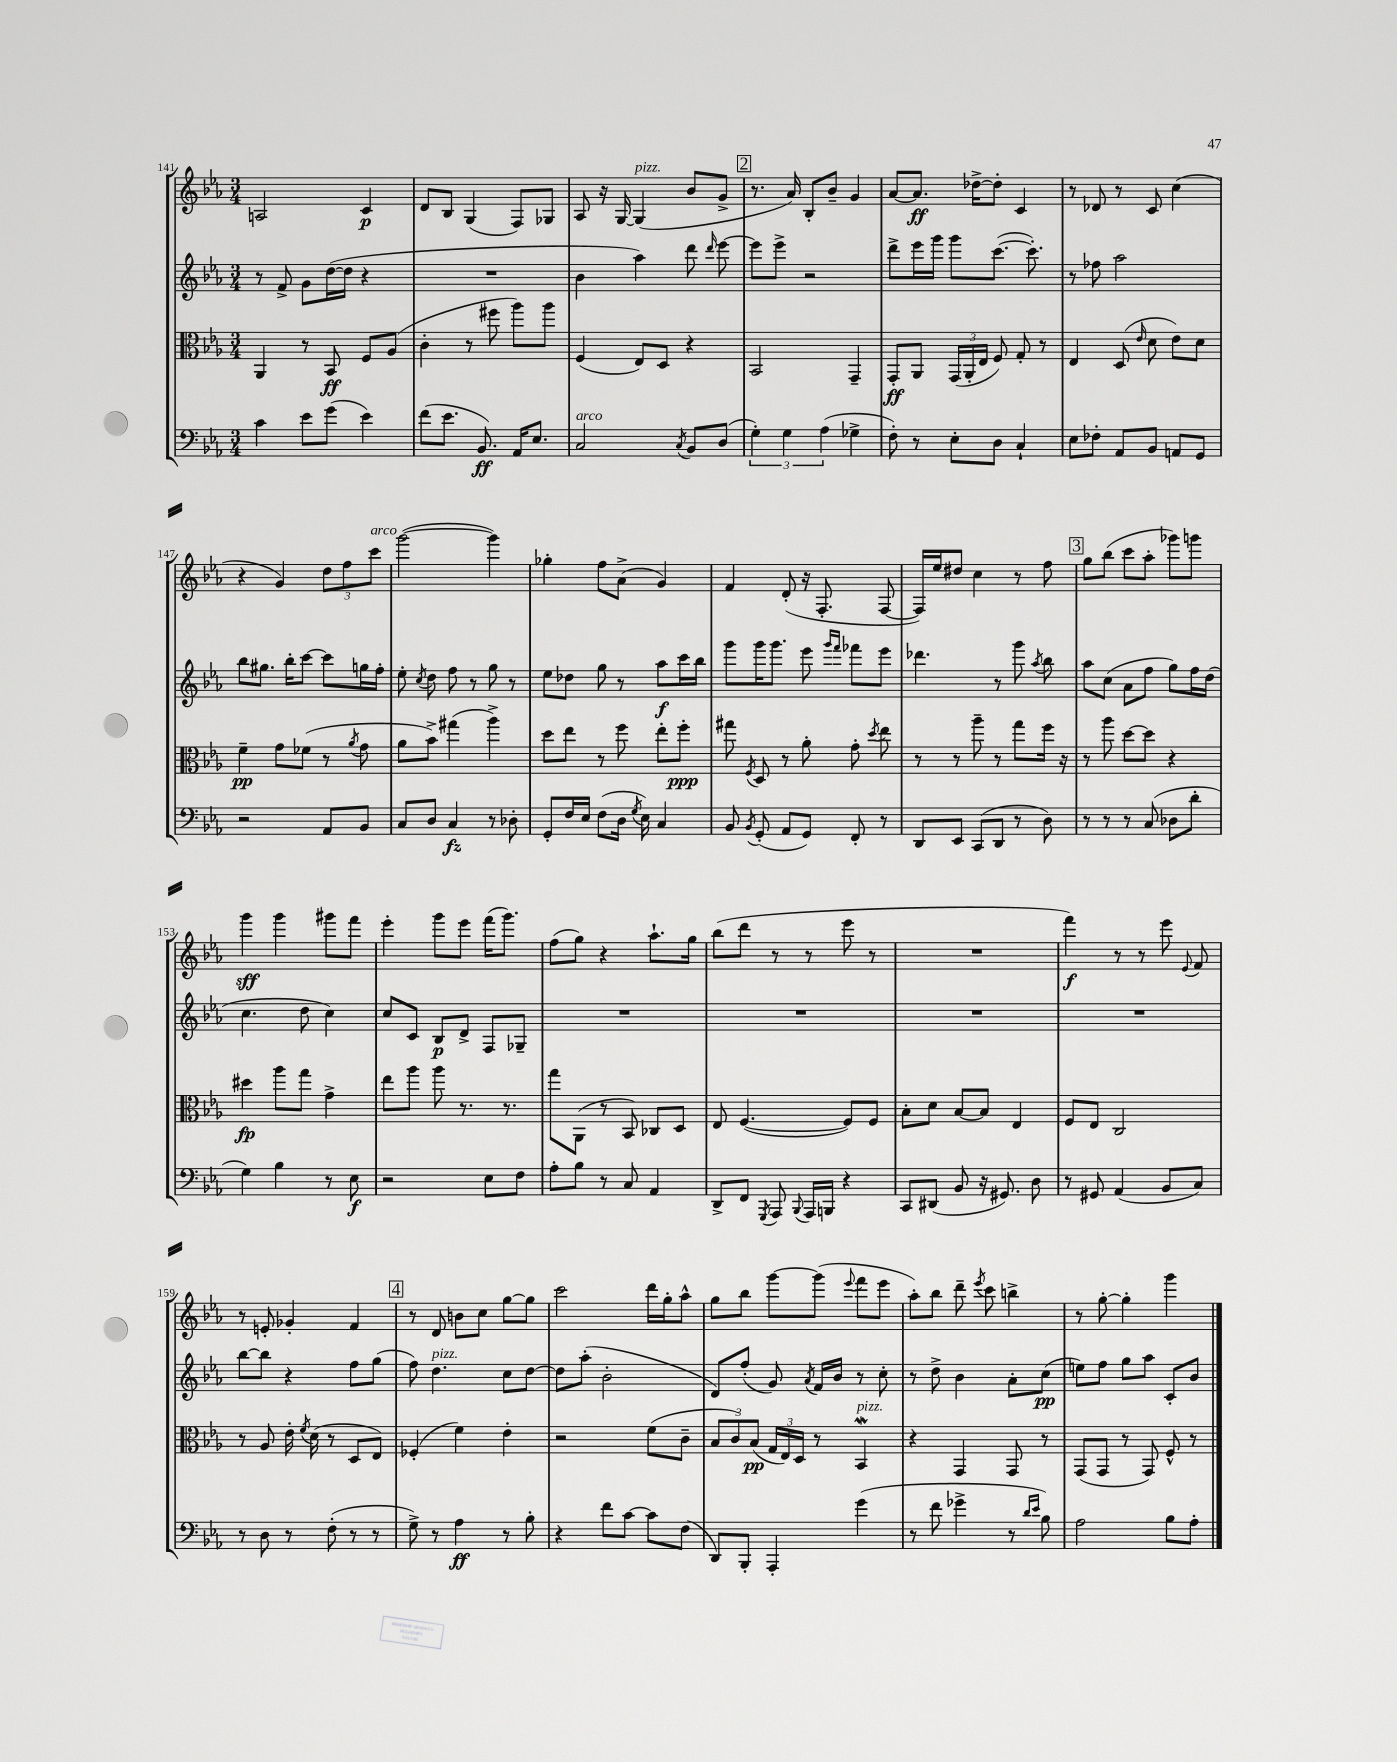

**kern	**kern	**kern	**kern
*staff4	*staff3	*staff2	*staff1
*clefF4	*clefC3	*clefG2	*clefG2
*k[b-e-a-]	*k[b-e-a-]	*k[b-e-a-]	*k[b-e-a-]
*M3/4	*M3/4	*M3/4	*M3/4
4c\	4AA-/	8r	2A/
.	.	8f^/	.
8e-\L	8r	8g\L	.
(8g\J	8BB-/	([16dd\L	.
.	.	16dd\]JJ	.
4e-\)	8F/L	4r	4c/
.	(8A-/J	.	.
=	=	=	=
(8f\L	4c'\	2.r	8d/L
8.e-\J	.	.	8B-/J
.	8r	.	(4G/
8.BB-/)	.	.	.
.	8ff#\	.	.
16AA-/LK	8aa-\L)	.	8F/L)
8.E-/J	.	.	.
.	8aa-\J	.	8G-/J
=	=	=	=
2C/	(4F/	4b-\	8A-/
.	.	.	16r
.	.	.	[16G/
.	8E-/L)	4aa-\)	(4G/]
.	8D/J	.	.
8qC/	.	.	.
8BB-/L	4r	8ddd\	8b-/L
.	.	16qqddd/	.
(8D/J	.	[8eee-\	8g^/J
=	=	=	=
6G'\)	2BB-/	8eee-\]L	8.r
.	.	8eee-^\J	.
6G\	.	.	.
.	.	.	16a-/)
.	.	2r	8B-'/L
(6A-\	.	.	.
.	.	.	8b-~/J
4G-^\	4GG~/	.	4g/
=	=	=	=
8F'\)	8GG'/L	8ddd^\L	[8a-/L
8r	8AA-/J	16eee-\L	8.a-/]J
.	.	16ggg\JJ	.
8E-'\L	(24GG/LL	8ggg\L	.
.	24AA-'/	.	.
.	.	.	[16dd-^\LK
.	24E-/JJ	.	.
8D\J	8F/)	([8.ccc\J	8dd-'\]J
4C`/	8G'/	.	4c/
.	.	8.ccc'\])	.
.	8r	.	.
=	=	=	=
8E-\L	4E-/	8r	8r
8F-'\J	.	8ff-\	8d-/
8AA-/L	(8D/	2aa-\	8r
.	16qqe-/	.	.
8BB-/J	8d\	.	8c/
8AA/L	8e-\L)	.	(4cc\
8GG/J	8d\J	.	.
=	=	=	=
2r	4f~\	8bb-\L	4r
.	.	8.gg#\J	.
.	8g\L	.	4g/)
.	.	16bb-'\LK	.
.	(8f-\J	[8ccc\J	.
8AA-/L	8r	8ccc\]L	12dd\L
.	.	.	12ff\
.	8qa-/	.	.
8BB-/J	8g\	16gg\L	.
.	.	.	12ccc\J
.	.	16ff'\JJ	.
=	=	=	=
8C/L	8a-\L	8ee-'\	([2ggg\
.	.	8qcc/	.
8D/J	8b-^\J)	8dd\	.
4C/	(4gg#\	8ff\	.
.	.	8r	.
8r	4aa-^\)	8gg\	4ggg\])
8D-'\	.	8r	.
=	=	=	=
8GG'/L	8dd\L	8ee-\L	4gg-'\
16F/L	8ee-\J	8dd-\J	.
16E-/JJ	.	.	.
(8F\L	8r	8gg\	8ff\L
16D\Jk	8ff\	8r	(8a-^\J
8qG/	.	.	.
16E-\)	.	.	.
4C/	8ee-'\L	8aa-\L	4g/)
.	8ff'\J	16ccc\L	.
.	.	16bb-\JJ	.
=	=	=	=
8BB-/	8gg#\	8ggg\L	4f/
8qBB-/	8qF/	.	.
(8GG'/	8D/	16ggg\K	.
.	.	8.ggg\J	.
8AA-/L	8r	.	(8d'/
8GG/J)	8a-'\	8eee-\	16r
.	.	.	8.F'/
.	.	16qqggg/LL	.
.	.	16qqfff/JJ	.
8FF'/	8g'\	8fff-\L	.
.	8qdd/	.	.
8r	8ee-\	8eee-\J	[8F/
=	=	=	=
8DD/L	8r	4.ddd-\	16F/]LL)
.	.	.	16ee-/J
8EE-/J	8r	.	8dd#/J
(8CC/L	8aa-~\	.	4cc\
8DD/J	8r	8r	.
8r	8gg\L	8ggg\	8r
.	.	8qaa-/	.
8D\)	16ff\Jk	8bb-\	8ff\
.	16r	.	.
=	=	=	=
8r	8r	8aa-\L	8gg\L
8r	8aa-\	(8cc\J	(8bb-\J
8r	[8dd\L	8a-\L	8ccc\L
(8C/	8dd\]J	8ff\J	8aa-'\J
8D-\L	4r	8gg\L)	8ggg-\L)
8d'\J	.	16ff\L	8ggg\J
.	.	(16dd\JJ	.
=	=	=	=
4G\)	4dd#\	4.cc\	4ggg\
4B-\	8aa-\L	.	4ggg\
.	8gg\J	8dd\	.
8r	4g^\	4cc\)	8ggg#\L
8E-\	.	.	8fff\J
=	=	=	=
2r	8ee-\L	8cc/L	4eee-'\
.	8aa-\J	8c/J	.
.	8aa-\	8B-/L	8ggg\L
.	8.r	8d^/J	8eee-\J
8E-\L	.	8F/L	(16fff\LK
.	8.r	.	8.ggg\J)
8F\J	.	8G-~/J	.
=	=	=	=
8A-'\L	8gg\L	2.r	(8ff\L
8B-\J	(8AA-\J	.	8gg\J)
8r	8r	.	4r
8C/	8BB-/)	.	.
4AA-/	8C-/L	.	8.aa-`\L
.	8D/J	.	.
.	.	.	16gg\Jk
=	=	=	=
8DD^/L	8E-/	2.r	(8bb-\L
8FF/J	([4.F/	.	8ddd\J
8qGGG/	.	.	.
8AAA-/	.	.	8r
8qqBBB-/	.	.	.
16AAA-/LL	.	.	8r
16BBB/JJ	.	.	.
4r	8F/]L)	.	8eee-\
.	8F/J	.	8r
=	=	=	=
8CC/L	8B-'\L	2.r	2.r
(8DD#/J	8d\J	.	.
8BB-/	[8B-/L	.	.
16r	8B-/]J	.	.
8.GG#/)	.	.	.
.	4E-/	.	.
8D\	.	.	.
=	=	=	=
8r	8F/L	2.r	4fff\)
8GG#/	8E-/J	.	.
(4AA-/	2C/	.	8r
.	.	.	8r
8BB-/L	.	.	8eee-\
.	.	.	8qqe-/
8C/J)	.	.	8f/
=	=	=	=
8r	8r	[8bb-\L	8r
8D\	8A-/	8bb-\]J	8e'/
8r	16e-'\	4r	4g-'/
.	8qf/	.	.
.	(16d\	.	.
(8F'\	8r	.	.
8r	8D/L	8ff\L	4f/
8r	8E-/J)	(8gg\J	.
=	=	=	=
8G^\)	(4F-'/	8ff\)	8r
8r	.	4.dd\	8d/
4A-\	4f\)	.	8b\L
.	.	.	8cc\J
8r	4e-'\	8cc\L	[8gg\L
8B-'\	.	[8dd\J	8gg\]J
=	=	=	=
4r	2r	8dd\]L	2ccc\
.	.	(8aa-'\J	.
8f\L	.	2b-'\	.
[8c\J	.	.	.
8c\]L	(8f\L	.	16ddd\LL
.	.	.	16gg'\J
(8F\J	8c~\J	.	8aa-^^\J
=	=	=	=
8DD/L)	12B-/L	8d/L)	8gg\L
.	12c/)	.	.
8BBB-'/J	.	(8ff'/J	8bb-\J
.	(12B-/J	.	.
4AAA-'/	24G/LL	8g/)	[8ggg\L
.	24E-/)	.	.
.	24D/JJ	.	.
.	.	8qa-/	.
.	8r	16f/LL	(8ggg\]J
.	.	16b-/JJ	.
.	.	.	8qqeee-/
(4g\	4BB-/	8r	8fff\L
.	.	8cc'\	8eee-\J
=	=	=	=
8r	4r	8r	8aa-'\L)
8f\	.	8dd^\	8bb-\J
4g-^\	4GG/	4b-\	8ddd~\
.	.	.	8qeee-/
.	.	.	8ccc\
8r	8GG/	8a-'\L	4bb^\
16qqd/LL	.	.	.
16qqe-/JJ	.	.	.
8B-\)	8r	(8cc\J	.
=	=	=	=
2A-\	(8GG/L	8ee\L)	8r
.	8GG/J	8ff\J	[8gg'\
.	8r	8gg\L	4gg'\]
.	8GG/)	8aa-\J	.
8B-\L	8F^^/	8c'/L	4ggg\
8A-'\J	8r	8b-/J	.
==	==	==	==
*-	*-	*-	*-
